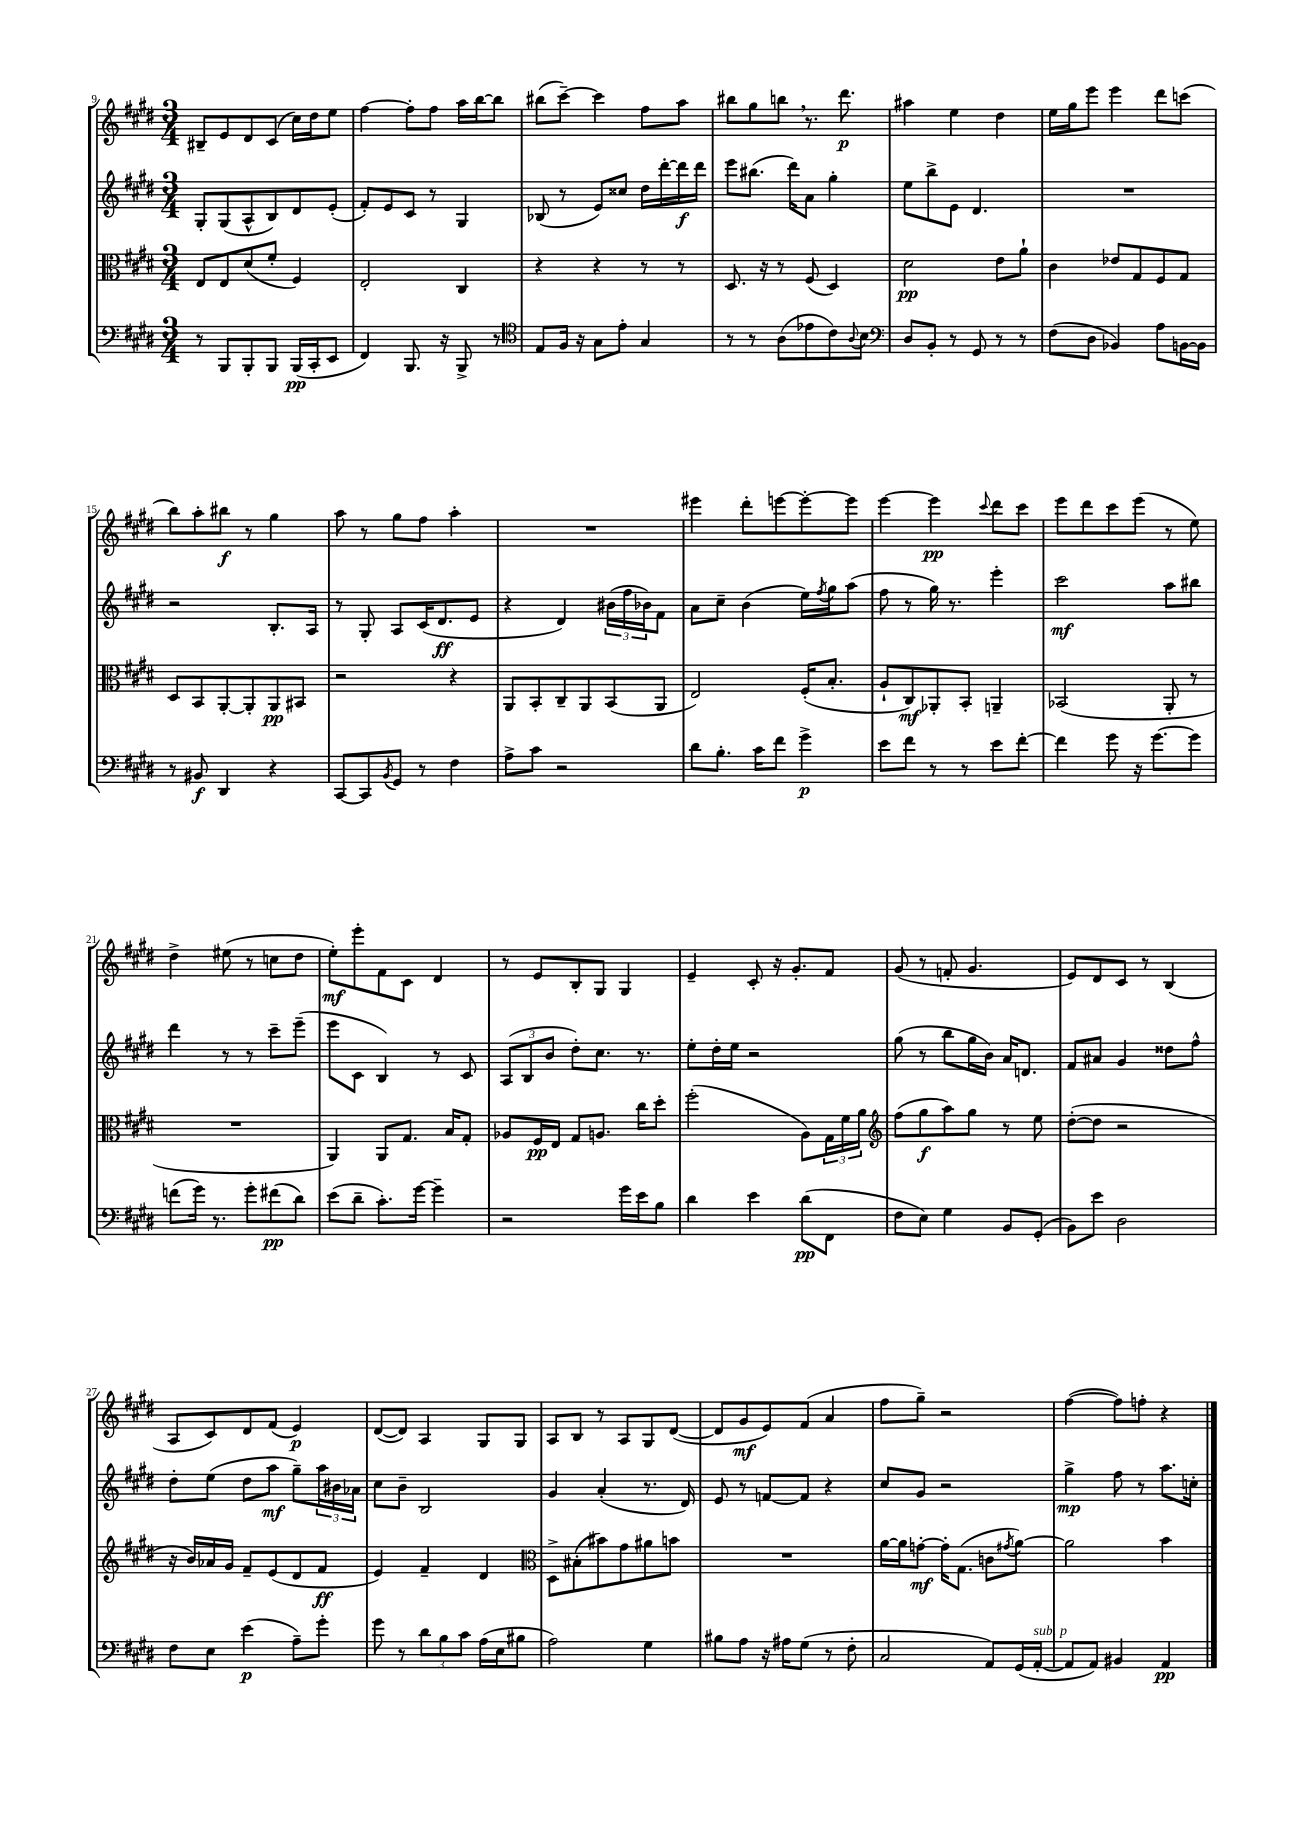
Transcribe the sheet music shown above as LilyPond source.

<<
\new StaffGroup <<
\new Staff = "s0" {
    \clef treble \key e \major \numericTimeSignature \time 3/4
    bis8-- e'8 dis'8 cis'8( cis''16) dis''16 e''8 |
    fis''4~ fis''8-. fis''8 a''16 b''16~ b''8 |
    bis''8( cis'''8~--) cis'''4 fis''8 a''8 |
    bis''8 gis''8 b''8 \breathe r8. dis'''8.\p |
    ais''4 e''4 dis''4 |
    e''16 gis''16 e'''8 e'''4 dis'''8 c'''8( |
    b''8) a''8-. bis''8\f r8 gis''4 |
    a''8 r8 gis''8 fis''8 a''4-. |
    R2. |
    eis'''4 dis'''8-. e'''8~ e'''8~-. e'''8 |
    e'''4~ e'''4\pp \appoggiatura { cis'''8 } dis'''8 cis'''8 |
    e'''8 dis'''8 cis'''8 e'''8( r8 e''8) |
    dis''4-> eis''8( r8 c''8 dis''8 |
    e''8-.\mf) e'''8-. fis'8 cis'8 dis'4 |
    r8 e'8 b8-. gis8 gis4 |
    e'4-- cis'8-. r16 gis'8.-. fis'8 |
    gis'8( r8 f'8-. gis'4. |
    e'8) dis'8 cis'8 r8 b4( |
    a8 cis'8) dis'8 fis'8( e'4\p) |
    dis'8~( dis'8) a4 gis8 gis8 |
    a8 b8 r8 a8 gis8 dis'8~( |
    dis'8 gis'8\mf e'8) fis'8( a'4 |
    fis''8 gis''8--) r2 |
    fis''4~( fis''8) f''8-. r4 \bar "|." |
}
\new Staff = "s1" {
    \clef treble \key e \major \numericTimeSignature \time 3/4
    gis8-. gis8( a8-^ b8) dis'8 e'8-.( |
    fis'8-.) e'8 cis'8 r8 gis4 |
    bes8( r8 e'8) cisis''8 dis''16 dis'''16~-. dis'''16\f dis'''16 |
    e'''8 bis''8.( dis'''16) a'8 gis''4-. |
    e''8 b''8-> e'8 dis'4. |
    R2. |
    r2 b8.-. a16 |
    r8 gis8-. a8 cis'16( dis'8.\ff e'8 |
    r4 dis'4) \tuplet 3/2 { bis'16( fis''16 bes'16) } fis'8 |
    a'8 cis''8-- b'4( e''16) \acciaccatura { fis''8 } gis''16 a''8( |
    fis''8 r8 gis''16) r8. e'''4-. |
    cis'''2\mf a''8 bis''8 |
    dis'''4 r8 r8 cis'''8-- e'''8--( |
    e'''8 cis'8 b4) r8 cis'8 |
    \tuplet 3/2 { a8( b8 b'8 } dis''8-.) cis''8. r8. |
    e''8-. dis''16-. e''16 r2 |
    gis''8( r8 b''8 gis''16 b'16) a'16 d'8. |
    fis'8 ais'8 gis'4 disis''8 fis''8-^ |
    dis''8-. e''8( dis''8 a''8\mf gis''8--) \tuplet 3/2 { a''16 bis'16 aes'16 } |
    cis''8 b'8-- b2 |
    gis'4 a'4-.( r8. dis'16) |
    e'8 r8 f'8~ f'8 r4 |
    cis''8 gis'8 r2 |
    gis''4->\mp fis''8 r8 a''8. c''16-. \bar "|." |
}
\new Staff = "s2" {
    \clef alto \key e \major \numericTimeSignature \time 3/4
    e8 e8 dis'8( fis'8-. fis4) |
    e2-. cis4 |
    r4 r4 r8 r8 |
    dis8. r16 r8 fis8( dis4) |
    dis'2\pp e'8 a'8-! |
    cis'4 ees'8 gis8 fis8 gis8 |
    dis8 b,8 a,8~-. a,8-. a,8\pp bis,8 |
    r2 r4 |
    a,8 b,8-. cis8-- a,8 b,8( a,8 |
    e2) fis16-.( b8.-. |
    a8-! cis8\mf) aes,8-. b,8-. a,4-- |
    bes,2( a,8-. r8 |
    R2. |
    a,4) a,8 gis8. b16 gis8-. |
    aes8 fis16\pp e16 gis8 a8. cis''16 dis''8-. |
    fis''2-.( a8) \tuplet 3/2 { gis16 fis'16 a'16 } |
    \clef treble fis''8( gis''8\f a''8) gis''8 r8 e''8 |
    dis''8~-.( dis''8 r2 |
    r16 b'16) aes'16 gis'16 fis'8-- e'8( dis'8 fis'8\ff |
    e'4) fis'4-- dis'4 |
    \clef alto dis8-> bis8-.( bis'8) gis'8 ais'8 b'8 |
    R2. |
    a'16~ a'16 g'8~-.\mf g'16-. gis8.( c'8 \acciaccatura { gis'8 } a'8~) |
    a'2 b'4 \bar "|." |
}
\new Staff = "s3" {
    \clef bass \key e \major \numericTimeSignature \time 3/4
    r8 b,,8 b,,8-. b,,8 b,,16\pp( cis,16-. e,8 |
    fis,4) b,,8. r16 b,,8-> r8 |
    \clef tenor e8 fis16 r16 gis8 e'8-. gis4 |
    r8 r8 a8( ees'8 cis'8) \appoggiatura { a8 } b8 |
    \clef bass dis8 b,8-. r8 gis,8 r8 r8 |
    fis8( dis8 bes,4) a8 b,16~ b,16 |
    r8 bis,8\f dis,4 r4 |
    cis,8~ cis,8 \acciaccatura { b,8 } gis,8 r8 fis4 |
    a8-> cis'8 r2 |
    dis'8 b8.-. cis'16 fis'8 gis'4->\p |
    e'8 fis'8 r8 r8 e'8 fis'8~-. |
    fis'4 gis'8 r16 gis'8.~ gis'8 |
    f'8( gis'16) r8. gis'8-. fis'8\pp( dis'8) |
    e'8( dis'8-- cis'8.-.) gis'16~ gis'4-- |
    r2 gis'16 e'16 b8 |
    dis'4 e'4 dis'8\pp( fis,8 |
    fis8 e8) gis4 b,8 gis,8-.( |
    b,8) e'8 dis2 |
    fis8 e8 e'4\p( a8--) gis'8-. |
    gis'8 r8 \tuplet 3/2 { dis'8 b8 cis'8 } a16( e16 bis8 |
    a2) gis4 |
    bis8 a8 r16 ais16 gis8( r8 fis8-. |
    cis2 a,8) gis,16( a,16~-.^\markup { \italic "sub. p" } |
    a,8 a,8) bis,4 a,4\pp \bar "|." |
}
>>
>>
\layout { \context { \Score currentBarNumber = #9 } }
